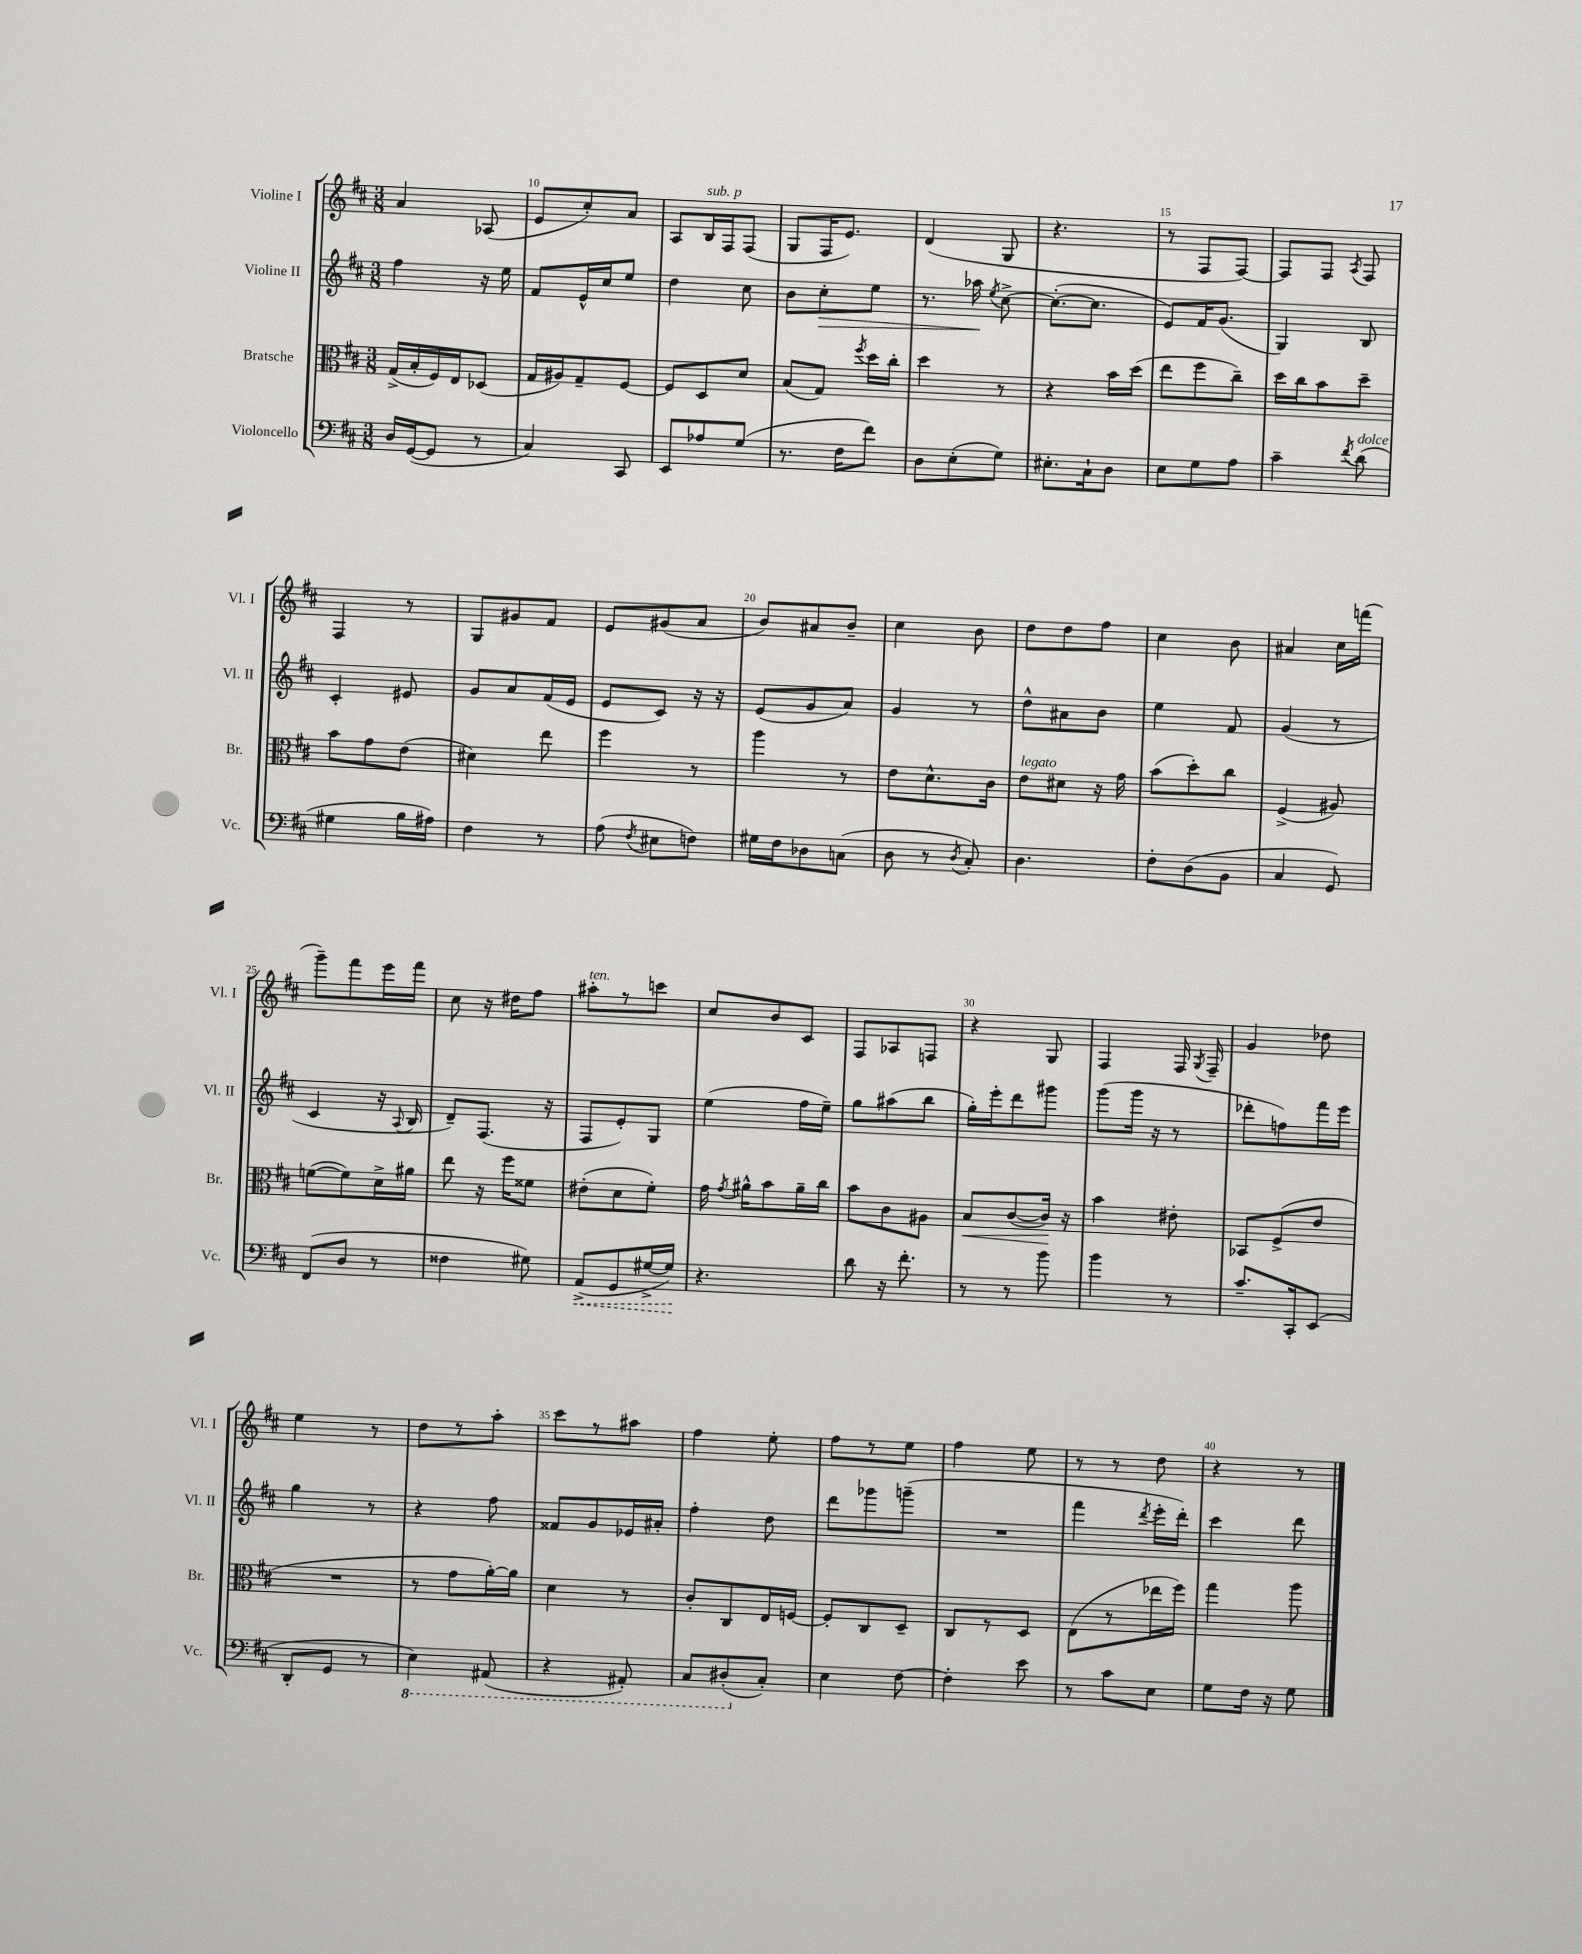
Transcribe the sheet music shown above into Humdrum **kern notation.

**kern	**kern	**kern	**kern
*staff4	*staff3	*staff2	*staff1
*clefF4	*clefC3	*clefG2	*clefG2
*k[f#c#]	*k[f#c#]	*k[f#c#]	*k[f#c#]
*M3/8	*M3/8	*M3/8	*M3/8
16D	(16G^	4ff#	4a
([16GG	16B'	.	.
8GG]	16F#)	.	.
.	16E	.	.
8r	(8D-	16r	(8A-
.	.	16ee	.
=	=	=	=
4C#)	16G	8f#	8e
.	16A#)	.	.
.	8G~	16e^^	8cc#')
.	.	16cc#	.
8CC#	[8F#	8ee	8a
=	=	=	=
8EE	8F#]	4dd	8A
8A-	8D	.	16B
.	.	.	16F#
(8G	8d	8cc#	(8F#
=	=	=	=
8.r	(8B	8b	8G
.	8G)	8cc#'	16F#
16F#	.	.	8.e)
.	8qff#	.	.
8f#)	16dd	8ee	.
.	16cc#'	.	.
=	=	=	=
8D	4dd	8.r	(4d
(8E'	.	.	.
.	.	16aa-	.
.	.	8qee	.
8G)	8r	[8cc#^	8G
=	=	=	=
8.E#'	4r	(8.cc#'_	4.r
16C#`	.	8.cc#]	.
8D	16b	.	.
.	(16dd	.	.
=	=	=	=
8E	8ee	8e)	8r
8G	8ff#	16f#	8F#
.	.	(8.g	.
8A	8cc#~)	.	[8F#)
=	=	=	=
4c#~	16dd	4G)	8F#]
.	16cc#	.	.
.	8b	.	8F#
8qf#	.	.	8qA
(8d	8dd~	8B	8F#
=	=	=	=
4G#	8b	4c#'	4F#
.	8g	.	.
16B	(8e	8e#	8r
16A#)	.	.	.
=	=	=	=
4F#	4d#)	8g	8G
.	.	8a	8g#
8r	8ee	(16f#	8f#
.	.	16e	.
=	=	=	=
(8A	4ff#	8e	8e
8qF#	.	.	.
8E#	.	8c#)	(8g#
8F)	8r	16r	8a
.	.	16r	.
=	=	=	=
16G#	4aa	(8e	8b)
16F#	.	.	.
8D-	.	8g	8a#
(8C	8r	8a)	8b~
=	=	=	=
8D	8e	4g	4cc#
8r	8.d^^	.	.
8qD	.	.	.
8C#')	.	8r	8b
.	16c#	.	.
=	=	=	=
4.D	8e	8dd^^	8dd
.	8d#	8a#	8dd
.	16r	8b	8ff#
.	16g	.	.
=	=	=	=
8F#'	(8b	4ee	4cc#
(8D	8dd')	.	.
8BB	8cc#	8f#	8b
=	=	=	=
4C#	(4F#^	(4g	4a#
8GG)	8A#)	8r	16cc#
.	.	.	(16fff
=	=	=	=
(8FF#	([8f	4c#	8ggg~)
8D	8f])	.	8fff#
8r	16d^	16r	16eee
.	.	8qqA	.
.	16a#	16B	16fff#
=	=	=	=
4F##	8ee	8d~)	8cc#
.	16r	(8.F#	16r
.	16ff#	.	16dd#
8G#)	8f##	.	8ff#
.	.	16r	.
=	=	=	=
(8AA^	(8e#'	8F#	8aa#'
8GG	8d	8e')	8r
[16G#^	8f#')	8G	8ccc
16G#])	.	.	.
=	=	=	=
4.r	16g	(4ee	8cc#
.	8qg	.	.
.	16a#^^	.	.
.	8b	.	8b
.	16a#~	16ff#	8c#
.	16cc#	16ee~)	.
=	=	=	=
8d	8b	8gg	8F#
16r	8c#	(8aa#	8A-
8.f#'	.	.	.
.	8A#	8bb	8F
=	=	=	=
8r	8B	16gg')	4r
.	.	16eee'	.
8r	([8c#	8ddd	.
8b	16c#])	8ggg#	8G
.	16r	.	.
=	=	=	=
4b	4b	(8ggg	4F#
.	.	16ggg	.
.	.	16r	.
8r	8e#'	8r	16F#
.	.	.	8qG
.	.	.	16F#~
=	=	=	=
8.c#~	8BB-	8ddd-'	4g
.	(8F#^	8ff)	.
16CC#'	.	.	.
(8EE	8e	16fff#	8dd-
.	.	16eee	.
=	=	=	=
8DD'	4.r	4gg	4ee
8GG	.	.	.
8r	.	8r	8r
=	=	=	=
4EE)	8r	4r	8dd
.	8g	.	8r
(8AAA#	[16a')	8ff#	8aa'
.	16a]	.	.
=	=	=	=
4r	4d	8f##	8ccc#
.	.	8g	8r
8AAA#')	8r	16e-	8aa#
.	.	16a#'	.
=	=	=	=
8CC#	8c#'	4ff#'	4ff#
(8DD#'	8C#	.	.
8C#')	16E	8dd	8ee'
.	[16F	.	.
=	=	=	=
4E	8F']	8ddd	8ff#
.	8C#	8ggg-	8r
[8F#	8D~	(8ggg~	8ee
=	=	=	=
4F#']	8C#	4.r	4ff#
.	8r	.	.
8e	8D	.	8ee
=	=	=	=
8r	(8E	4fff#	8r
8c#	8r	.	8r
.	.	8qddd	.
8E	16ee-	16eee'	8dd
.	16ff#)	16ddd')	.
=	=	=	=
8G	4gg	4ccc#	4r
16F#	.	.	.
16r	.	.	.
8G	8aa	8ddd	8r
==	==	==	==
*-	*-	*-	*-
